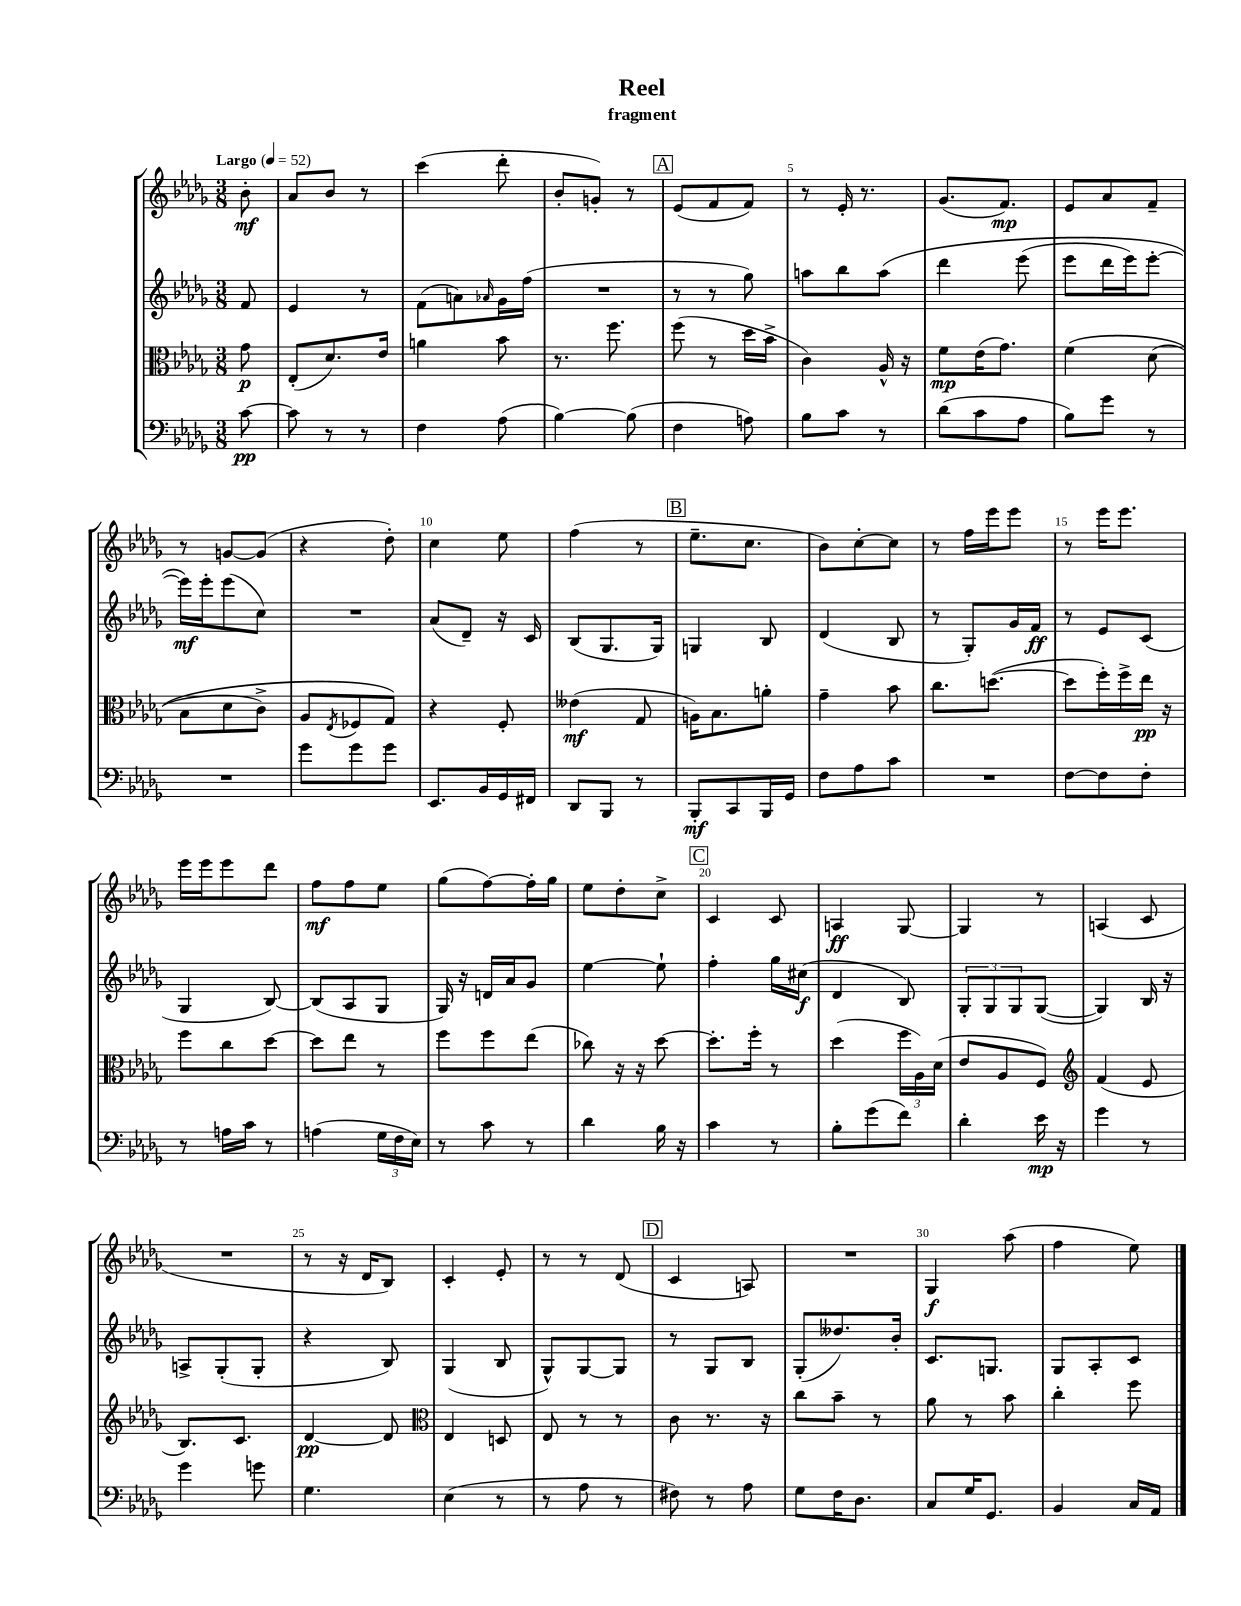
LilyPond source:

\header { title = "Reel" subtitle = "fragment" }
<<
\new StaffGroup <<
\new Staff = "s0" {
    \clef treble \key des \major \numericTimeSignature \time 3/8 \partial 8 \tempo "Largo" 4 = 52
    bes'8-.\mf |
    aes'8 bes'8 r8 |
    c'''4( des'''8-. |
    bes'8-. g'8-.) r8 |
    \mark \markup { \box "A" } ees'8( f'8 f'8) |
    r8 ees'16-. r8. |
    ges'8.( f'8.\mp) |
    ees'8 aes'8 f'8-- |
    r8 g'8~ g'8( |
    r4 des''8-.) |
    c''4 ees''8 |
    f''4( r8 |
    \mark \markup { \box "B" } ees''8.-- c''8. |
    bes'8) c''8~-. c''8 |
    r8 f''16 ees'''16 ees'''8 |
    r8 ees'''16 ees'''8. |
    ees'''16 ees'''16 ees'''8 des'''8 |
    f''8\mf f''8 ees''8 |
    ges''8( f''8~) f''16-. ges''16 |
    ees''8 des''8-. c''8-> |
    \mark \markup { \box "C" } c'4 c'8 |
    a4\ff ges8~ |
    ges4 r8 |
    a4( c'8 |
    R4. |
    r8 r16 des'16 bes8) |
    c'4-. ees'8-. |
    r8 r8 des'8( |
    \mark \markup { \box "D" } c'4 a8) |
    R4. |
    ges4\f aes''8( |
    f''4 ees''8) \bar "|." |
}
\new Staff = "s1" {
    \clef treble \key des \major \numericTimeSignature \time 3/8 \partial 8
    f'8 |
    ees'4 r8 |
    f'8( a'8) \grace { aes'16 } ges'16 f''16( |
    R4. |
    \mark \markup { \box "A" } r8 r8 ges''8) |
    a''8 bes''8 a''8\( |
    des'''4 ees'''8( |
    ees'''8 des'''16 ees'''16) ees'''8~-. |
    ees'''16\mf\) ees'''16-. ees'''8( c''8) |
    R4. |
    aes'8( des'8--) r16 c'16 |
    bes8( ges8. ges16) |
    \mark \markup { \box "B" } g4 bes8 |
    des'4( bes8 |
    r8 ges8-.) ges'16 f'16\ff |
    r8 ees'8 c'8( |
    ges4 bes8~) |
    bes8( aes8 ges8 |
    ges16) r16 d'16 aes'16 ges'8 |
    ees''4~ ees''8-! |
    \mark \markup { \box "C" } f''4-. ges''16 cis''16\f( |
    des'4 bes8) |
    \tuplet 3/2 { ges8-. ges8 ges8 } ges8~( |
    ges4) bes16 r16 |
    a8-> ges8-.( ges8-. |
    r4 bes8) |
    ges4( bes8 |
    ges8-^) ges8~ ges8 |
    \mark \markup { \box "D" } r8 ges8 bes8 |
    ges8-.( deses''8.) bes'16-. |
    c'8. g8. |
    ges8 aes8-. c'8 \bar "|." |
}
\new Staff = "s2" {
    \clef alto \key des \major \numericTimeSignature \time 3/8 \partial 8
    ges'8\p |
    ees8-.( des'8.) ees'16 |
    a'4 bes'8 |
    r8. f''8. |
    \mark \markup { \box "A" } f''8( r8 des''16 bes'16-> |
    c'4) aes16-^ r16 |
    f'8\mp ees'16( ges'8.) |
    f'4\( des'8( |
    bes8 des'8 c'8->) |
    aes8 \acciaccatura { ees8 } fes8 ges8\) |
    r4 f8-. |
    eeses'4\mf( ges8 |
    \mark \markup { \box "B" } a16) bes8. a'8-. |
    ges'4-- bes'8 |
    c''8. d''8.~( |
    d''8 f''16-.) f''16-> ees''16\pp r16 |
    f''8 c''8 des''8~ |
    des''8 ees''8 r8 |
    f''8 f''8 ees''8( |
    ces''8) r16 r16 des''8~ |
    \mark \markup { \box "C" } des''8.-. f''16-. r8 |
    des''4( \tuplet 3/2 { f''16 aes16) des'16( } |
    ees'8 aes8 f8) |
    \clef treble f'4( ees'8 |
    bes8.) c'8. |
    des'4~\pp des'8 |
    \clef alto ees4 d8 |
    ees8 r8 r8 |
    \mark \markup { \box "D" } c'8 r8. r16 |
    c''8 bes'8-- r8 |
    aes'8 r8 bes'8 |
    c''4-. f''8 \bar "|." |
}
\new Staff = "s3" {
    \clef bass \key des \major \numericTimeSignature \time 3/8 \partial 8
    c'8~\pp |
    c'8 r8 r8 |
    f4 aes8( |
    bes4~) bes8( |
    \mark \markup { \box "A" } f4 a8) |
    bes8 c'8 r8 |
    des'8( c'8 aes8 |
    bes8) ges'8 r8 |
    R4. |
    ges'8 ges'8 ges'8 |
    ees,8. bes,16 ges,16 fis,16 |
    des,8 bes,,8 r8 |
    \mark \markup { \box "B" } bes,,8-.\mf c,8 bes,,16 ges,16 |
    f8 aes8 c'8 |
    R4. |
    f8~ f8 f8-. |
    r8 a16 c'16 r8 |
    a4( \tuplet 3/2 { ges16 f16 ees16) } |
    r8 c'8 r8 |
    des'4 bes16 r16 |
    \mark \markup { \box "C" } c'4 r8 |
    bes8-. ges'8( f'8) |
    des'4-. ees'16\mp r16 |
    ges'4 r8 |
    ges'4 g'8 |
    ges4. |
    ees4( r8 |
    r8 aes8 r8 |
    \mark \markup { \box "D" } fis8) r8 aes8 |
    ges8 f16 des8. |
    c8 ges16 ges,8. |
    bes,4 c16 aes,16 \bar "|." |
}
>>
>>
\layout { \context { \Score \override BarNumber.break-visibility = ##(#f #t #t) barNumberVisibility = #(every-nth-bar-number-visible 5) } }
